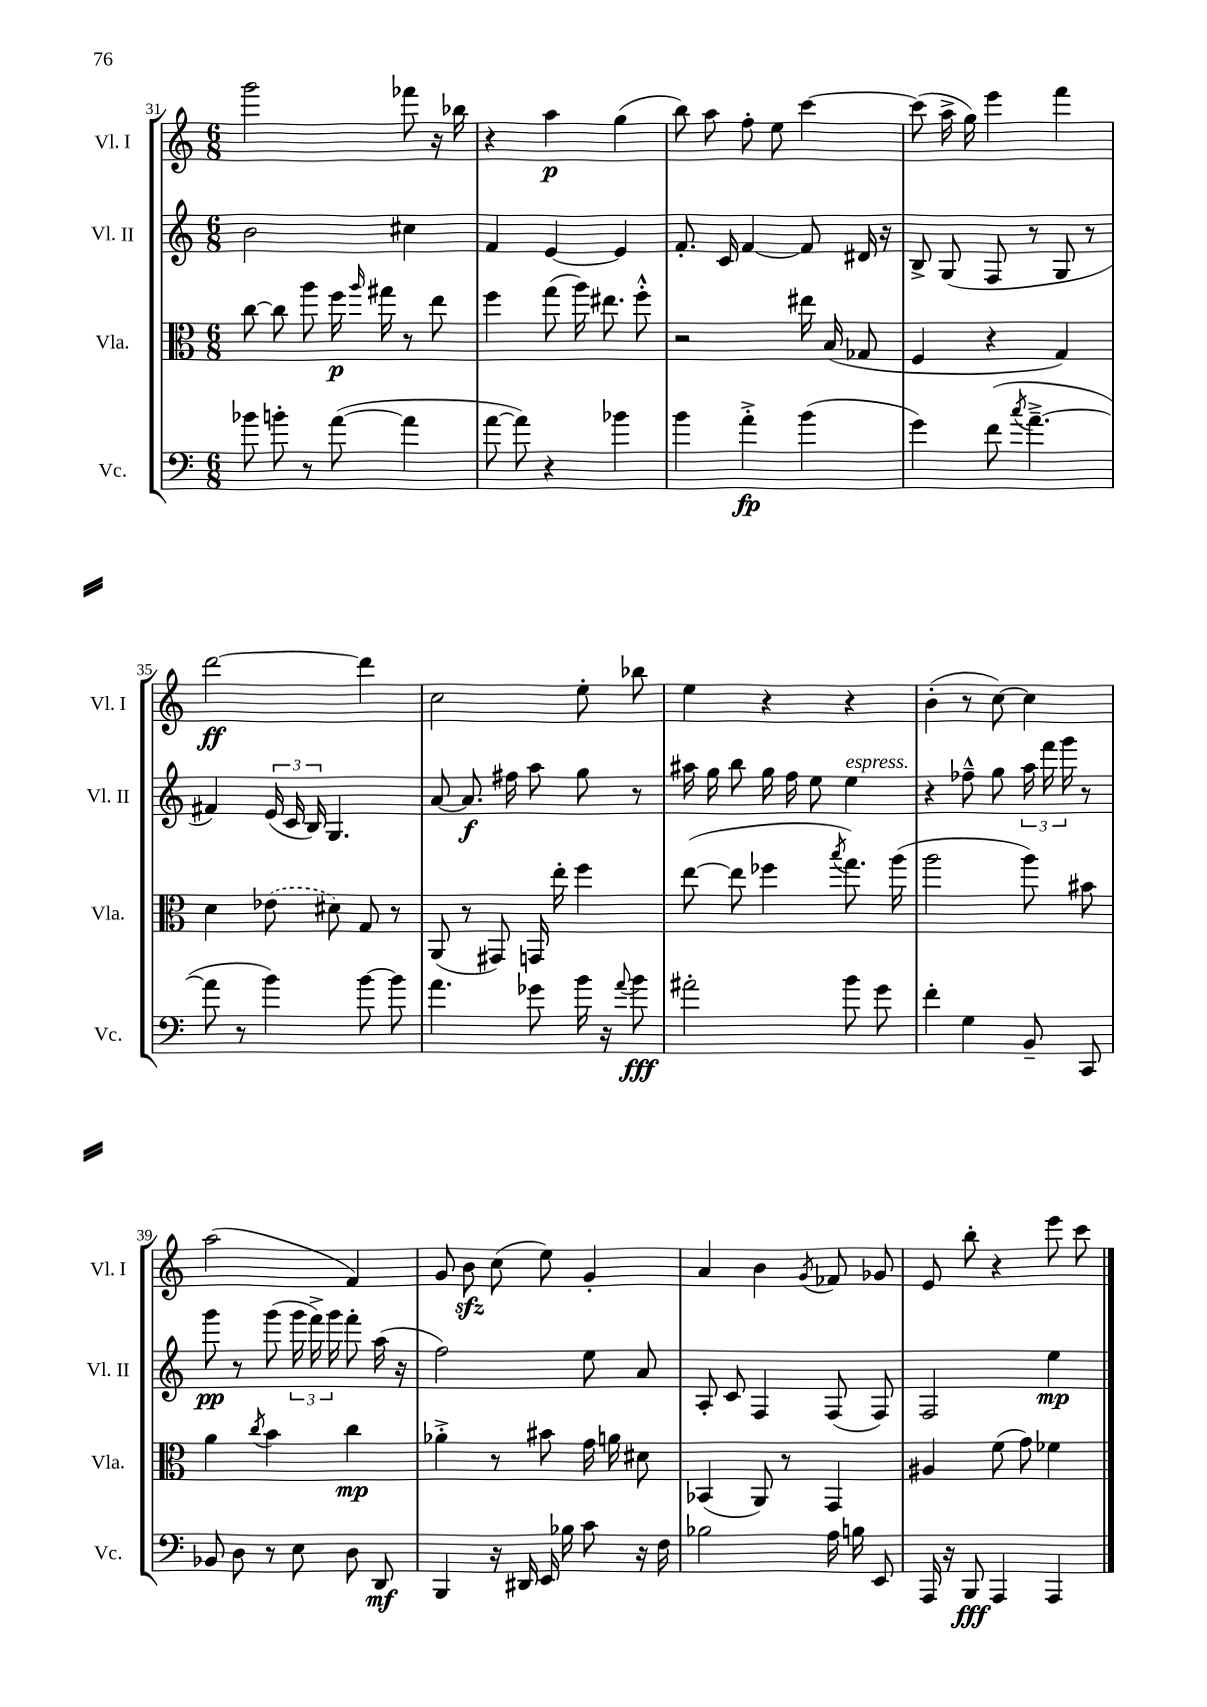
<<
\new StaffGroup <<
\new Staff = "s0" \with { instrumentName = "Vl. I" shortInstrumentName = "Vl. I" } {
    \clef treble \key c \major \numericTimeSignature \time 6/8
    \autoBeamOff g'''2 fes'''8 r16 bes''16 |
    r4 a''4\p g''4( |
    b''8) a''8 f''8-. e''8 c'''4~ |
    c'''8( a''16-> g''16) e'''4 f'''4 |
    d'''2~\ff d'''4 |
    c''2 e''8-. bes''8 |
    e''4 r4 r4 |
    b'4-.( r8 c''8~) c''4 |
    a''2( f'4) |
    g'8 b'8\sfz c''8( e''8) g'4-. |
    a'4 b'4 \acciaccatura { g'8 } fes'8 ges'8 |
    e'8 b''8-. r4 e'''8 c'''8 \bar "|." |
}
\new Staff = "s1" \with { instrumentName = "Vl. II" shortInstrumentName = "Vl. II" } {
    \clef treble \key c \major \numericTimeSignature \time 6/8
    \autoBeamOff b'2 cis''4 |
    f'4 e'4~ e'4 |
    f'8.-. c'16 f'4~ f'8 dis'16 r16 |
    b8-> g8( f8 r8 g8 r8 |
    fis'4) \tuplet 3/2 { e'16( c'16 b16) } g4. |
    a'8~ a'8.\f fis''16 a''8 g''8 r8 |
    ais''16 g''16 b''8 g''16 f''16 e''8 e''4^\markup { \italic "espress." } |
    r4 fes''8---^ g''8 \tuplet 3/2 { a''16 f'''16 g'''16 } r8 |
    g'''8\pp r8 g'''8( \tuplet 3/2 { g'''16 f'''16->) g'''16 } f'''8-. a''16( r16 |
    f''2) e''8 a'8 |
    a8-. c'8 f4 f8( f8) |
    f2 e''4\mp \bar "|." |
}
\new Staff = "s2" \with { instrumentName = "Vla." shortInstrumentName = "Vla." } {
    \clef alto \key c \major \numericTimeSignature \time 6/8
    \autoBeamOff c''8~ c''8 a''8 f''16\p \grace { a''16 } gis''16 r8 e''8 |
    f''4 g''8( a''16) eis''8. f''8-.-^ |
    r2 eis''16 b16( ges8 |
    f4 r4 g4) |
    d'4 \once \slurDashed ees'8( dis'8) g8 r8 |
    a,8( r8 gis,8) g,16 e''16-. f''4 |
    e''8~( e''8 fes''4 \acciaccatura { b''8 } g''8.) a''16( |
    a''2 a''8) bis'8 |
    a'4 \acciaccatura { c''8 } b'4 c''4\mp |
    aes'4-.-> r8 bis'8 g'16 a'16 dis'8 |
    bes,4( a,8) r8 g,4 |
    ais4 f'8( g'8) fes'4 \bar "|." |
}
\new Staff = "s3" \with { instrumentName = "Vc." shortInstrumentName = "Vc." } {
    \clef bass \key c \major \numericTimeSignature \time 6/8
    \autoBeamOff bes'8 b'8-. r8 a'8~( a'4 |
    a'8~ a'8) r4 bes'4 |
    b'4 a'4-.->\fp b'4( |
    g'4) f'8( \acciaccatura { c''8 } a'4.~---> |
    a'8 r8 b'4) b'8~ b'8 |
    a'4. ges'8 b'16 r16 \appoggiatura { a'8 } b'8\fff |
    ais'2-. b'8 g'8 |
    f'4-. g4 b,8-- c,8 |
    bes,8 d8 r8 e8 d8 d,8\mf |
    b,,4 r16 dis,16 e,16 bes16 c'8 r16 f16 |
    bes2 a16 b16 e,8 |
    a,,16 r16 b,,8\fff a,,4 a,,4 \bar "|." |
}
>>
>>
\layout { \context { \Score currentBarNumber = #31 } }
